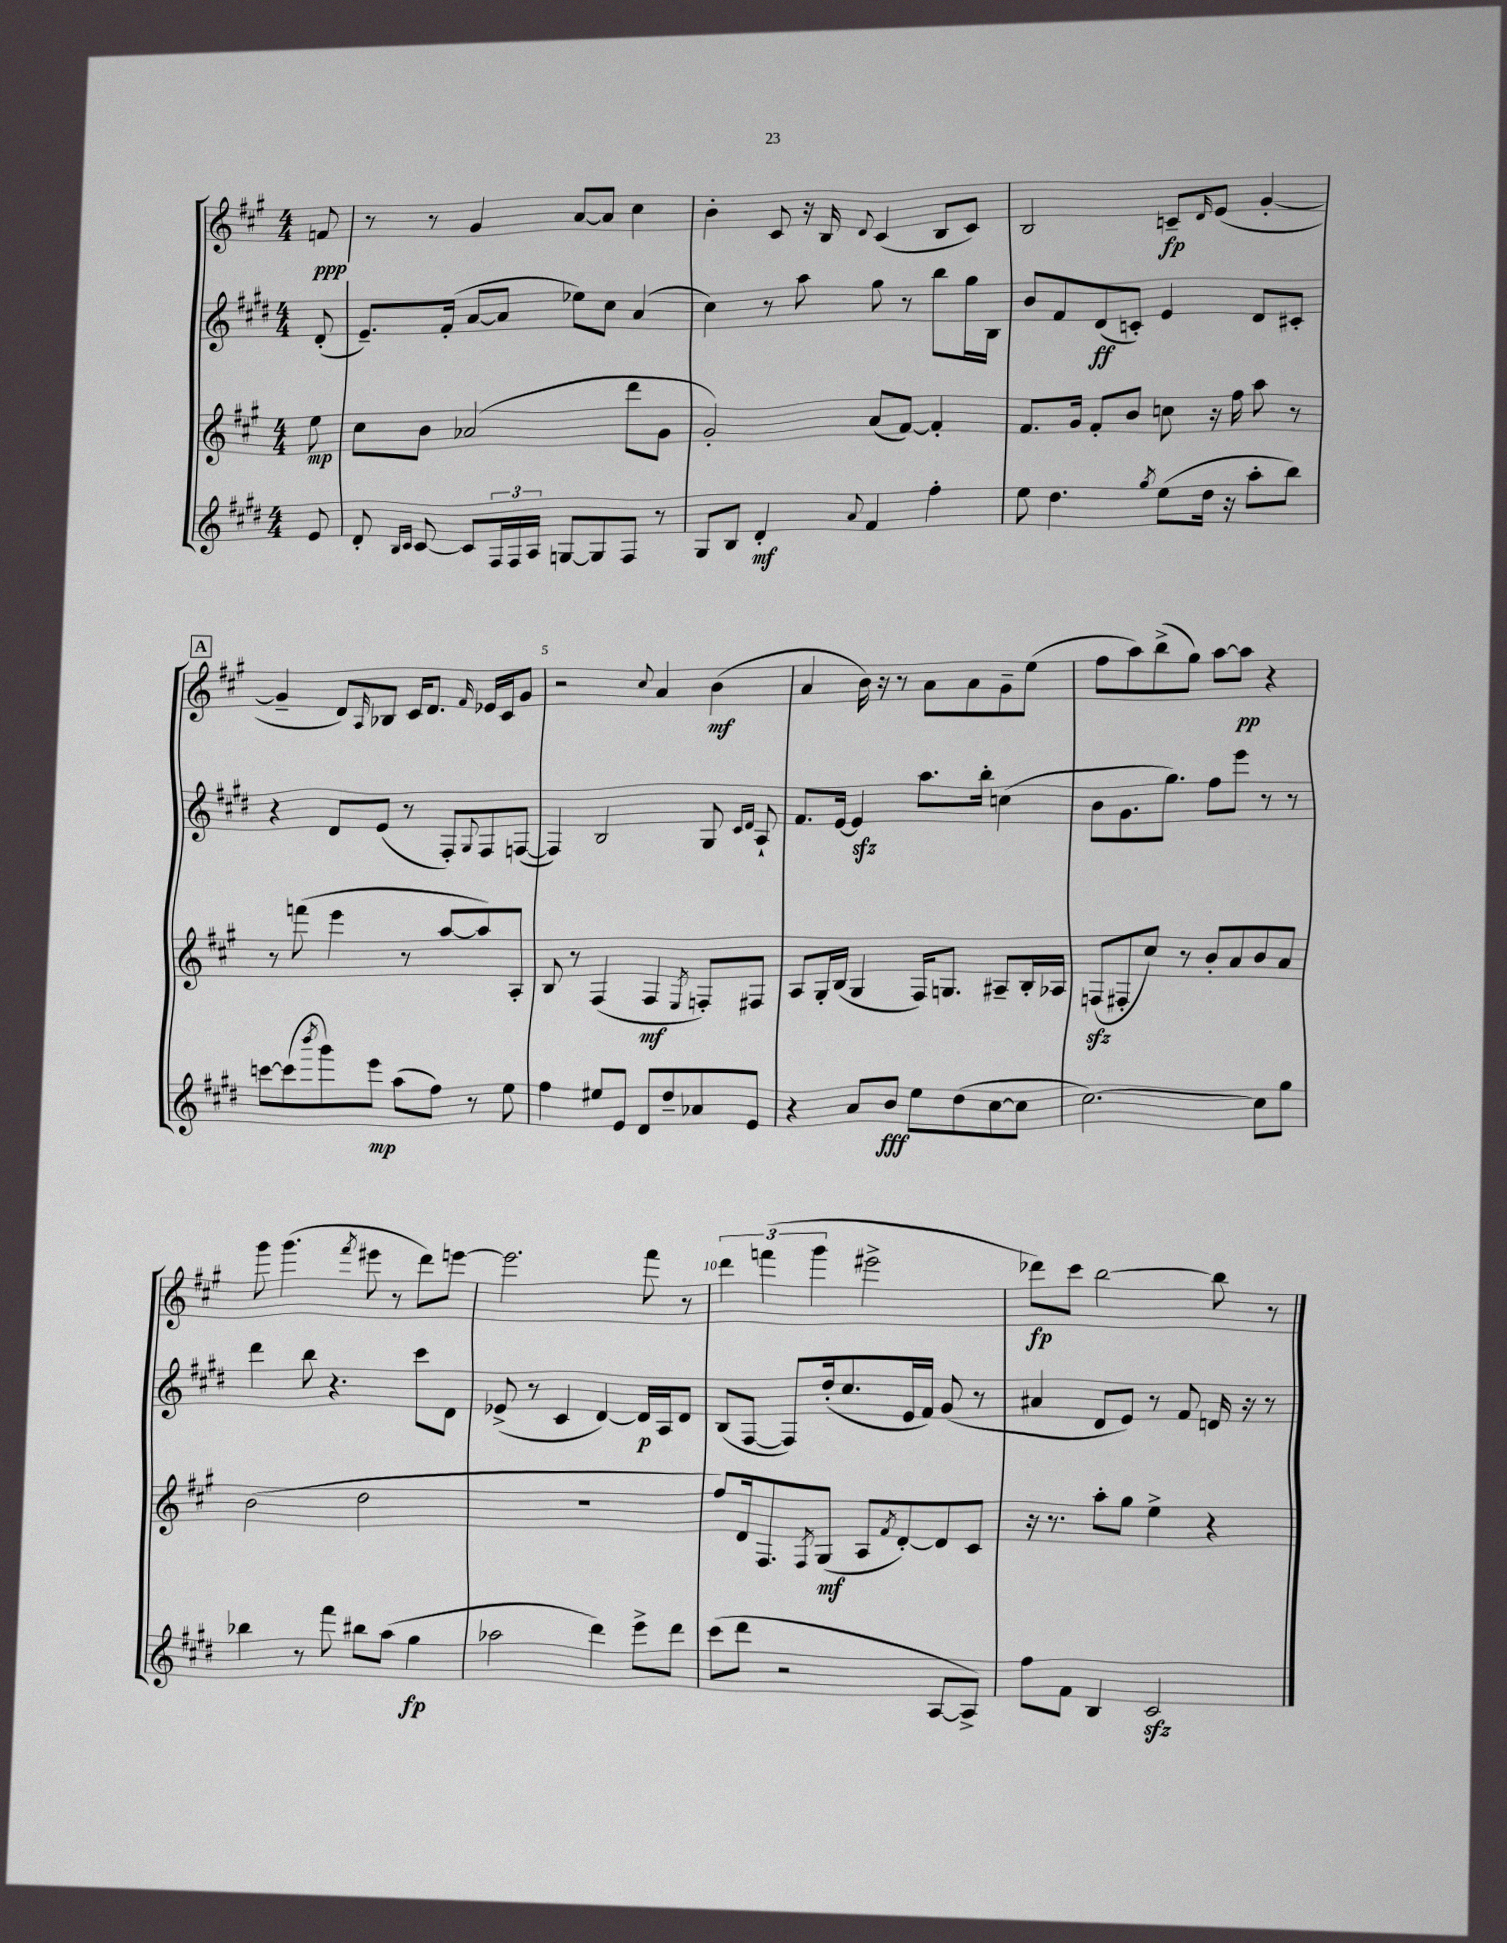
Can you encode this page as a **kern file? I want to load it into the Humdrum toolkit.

**kern	**dynam	**kern	**dynam	**kern	**dynam	**kern	**dynam
*part4	*part4	*part3	*part3	*part2	*part2	*part1	*part1
*staff4	*staff4	*staff3	*staff3	*staff2	*staff2	*staff1	*staff1
*clefG2	*	*clefG2	*	*clefG2	*	*clefG2	*
*k[f#c#g#d#]	*	*k[f#c#g#]	*	*k[f#c#g#d#]	*	*k[f#c#g#]	*
*M4/4	*	*M4/4	*	*M4/4	*	*M4/4	*
=	=	=	=	=	=	=	=
8e/	.	8ee\	mp	(8d#'/	.	8fn/	ppp
=1	=1	=1	=1	=1	=1	=1	=1
8d#'/	.	8cc#\L	.	8.e~/L)	.	8r	.
16qqB/LL	.	.	.	.	.	.	.
16qqc#/JJ	.	.	.	.	.	.	.
[8c#/	.	8b\J	.	.	.	8r	.
.	.	.	.	(16f#'/Jk	.	.	.
8c#/L]	.	(2a-X/	.	[8a/L	.	4g#/	.
24F#/L	.	.	.	8a/J]	.	.	.
24F#/	.	.	.	.	.	.	.
24A/JJ	.	.	.	.	.	.	.
[8Gn/L	.	.	.	8ee-X\L)	.	[8a/L	.
8G/]	.	.	.	8cc#\J	.	8a/J]	.
8F#/J	.	8ddd\L	.	(4a/	.	4cc#\	.
8r	.	8g#\J	.	.	.	.	.
=2	=2	=2	=2	=2	=2	=2	=2
8G#/L	.	2g#'/)	.	4cc#\)	.	4b'\	.
8B/J	.	.	.	.	.	.	.
4d#'/	mf	.	.	8r	.	8c#/	.
.	.	.	.	8aa\	.	16r	.
.	.	.	.	.	.	16B/	.
8qqa/	.	.	.	.	.	8qqd/	.
4f#/	.	(8a/L	.	8gg#\	.	(4c#/	.
.	.	[8f#/J)	.	8r	.	.	.
4ff#'\	.	4f#'/]	.	8bb\L	.	8B/L	.
.	.	.	.	16gg#\L	.	8c#/J)	.
.	.	.	.	16B\JJ	.	.	.
=3	=3	=3	=3	=3	=3	=3	=3
8ee\	.	8.f#/L	.	8b/L	.	2B/	.
4.dd#\	.	.	.	8f#/	.	.	.
.	.	16g#/Jk	.	.	.	.	.
.	.	8f#'/L	.	(8d#/	ff	.	.
.	.	8b/J	.	8cn'/J)	.	.	.
8qgg#/	.	.	.	.	.	.	.
(8ee\L	.	8ccn\	.	4e/	.	8cn~/L	fp
.	.	.	.	.	.	16qqd/	.
16dd#\Jk	.	16r	.	.	.	(8e/J	.
16r	.	16ff#\	.	.	.	.	.
8aa'\L	.	8aa\	.	8d#/L	.	[4g#'/	.
8bb\J)	.	8r	.	8c#X'/J	.	.	.
!!LO:LB:g=z
!!LO:REH:place=s1:t=A
=4	=4	=4	=4	=4	=4	=4	=4
[8cccn\L	.	8r	.	4r	.	4g#~/]	.
(8ccc\]	.	(8fffn\	.	.	.	.	.
8qbbb/	.	.	.	.	.	.	.
8ggg#\)	.	4eee\	.	8d#/L	.	8d/L)	.
.	.	.	.	.	.	16qqA/	.
8eee\J	mp	.	.	(8e/J	.	8B-X/J	.
(8aa\L	.	8r	.	8r	.	16c#/KL	.
.	.	.	.	.	.	8.d/J	.
8ff#\J)	.	[8aa/L	.	8F#'/L)	.	.	.
.	.	.	.	8qqG#/	.	16qqf#/	.
8r	.	8aa/])	.	8F#/	.	16e-X/LL	.
.	.	.	.	.	.	16c#/J	.
8ee\	.	8A'/J	.	([8Fn/J	.	8g#/J	.
=5	=5	=5	=5	=5	=5	=5	=5
4ff#\	.	8B/	.	4F/])	.	2r	.
.	.	8r	.	.	.	.	.
8ee#X/L	.	(4F#/	.	2B/	.	.	.
8e/J	.	.	.	.	.	.	.
.	.	.	.	.	.	8qqcc#/	.
8d#/L	.	4F#/	mf	.	.	4a/	.
8dd#~/	.	.	.	.	.	.	.
.	.	8qE/	.	.	.	.	.
8a-X/	.	8Fn'/L)	.	8G#/	.	(4b\	mf
.	.	.	.	16qqc#/LL	.	.	.
.	.	.	.	16qqd#/JJ	.	.	.
8e/J	.	8F#X/J	.	8A`/	.	.	.
=6	=6	=6	=6	=6	=6	=6	=6
4r	.	8A/L	.	8.f#/L	.	4a/	.
.	.	16G#'/L	.	.	.	.	.
.	.	(16B/JJ	.	[16e/Jk	.	.	.
8a/L	.	4G#/	.	4ezz/]	.	16b\)	.
.	.	.	.	.	.	16r	.
8b/J	fff	.	.	.	.	8r	.
8ee\L	.	16F#/KL)	.	8.aa\L	.	8a\L	.
.	.	8.Gn/J	.	.	.	.	.
(8dd#\	.	.	.	.	.	8a\	.
.	.	.	.	16bb'\Jk	.	.	.
[8cc#\	.	8A#X~/L	.	(4ccn\	.	8g#~\	.
8cc#\J]	.	16B'/L	.	.	.	(8ee\J	.
.	.	16A-X/JJ	.	.	.	.	.
=7	=7	=7	=7	=7	=7	=7	=7
[2.cc#\)	.	(8Fnzz/L	.	8b\L	.	8ff#\L	.
.	.	8F#X'/	.	8.g#\	.	8aa\)	.
.	.	8cc#/J)	.	.	.	(8bb^\	.
.	.	.	.	8.gg#\J)	.	.	.
.	.	8r	.	.	.	8gg#\J)	.
.	.	8b'/L	.	8ff#\L	.	[8aa\L	.
.	.	8a/	.	8eee\J	.	8aa\J]	pp
8cc#\L]	.	8b/	.	8r	.	4r	.
8gg#\J	.	8a/J	.	8r	.	.	.
!!LO:LB:g=z
=8	=8	=8	=8	=8	=8	=8	=8
4bb-X\	.	(2b\	.	4ddd#\	.	8ggg#\	.
.	.	.	.	.	.	(4.ggg#\	.
8r	.	.	.	8bb\	.	.	.
8fff#\	.	.	.	4.r	.	.	.
.	.	.	.	.	.	8qfff#/	.
8bb#X\L	.	2dd\	.	.	.	8eee#X\	.
(8aa\J	.	.	.	.	.	8r	.
4gg#\	fp	.	.	8ccc#\L	.	8ddd\L)	.
.	.	.	.	8d#\J	.	[8eeen\J	.
=9	=9	=9	=9	=9	=9	=9	=9
2aa-X\	.	1r	.	(8e-X^/	.	2.eee\]	.
.	.	.	.	8r	.	.	.
.	.	.	.	4c#/	.	.	.
4ddd#\)	.	.	.	[4d#/)	.	.	.
8eee^\L	.	.	.	16d#/LL]	p	8fff#\	.
.	.	.	.	16A/J	.	.	.
8ddd#\J	.	.	.	8d#/J	.	8r	.
=10	=10	=10	=10	=10	=10	=10	=10
(8ccc#\L	.	8ff#/L)	.	(8B/L	.	6ddd\	.
8ddd#\J	.	16d/k	.	[8F#/J	.	.	.
.	.	.	.	.	.	(6fffn\	.
.	.	8.F#/	.	.	.	.	.
2r	.	.	.	8F#/L])	.	.	.
.	.	.	.	.	.	6ggg#\	.
.	.	8qF#/	.	.	.	.	.
.	.	(8G#/J	mf	(16dd#'/k	.	.	.
.	.	.	.	8.cc#/	.	.	.
.	.	8A/L	.	.	.	2eee#X^\	.
.	.	8qf#/	.	.	.	.	.
.	.	[8d'/)	.	16e/L	.	.	.
.	.	.	.	16f#/JJ)	.	.	.
[8A/L	.	8d/]	.	(8g#/	.	.	.
8A^/J])	.	8c#/J	.	8r	.	.	.
=11	=11	=11	=11	=11	=11	=11	=11
8ff#\L	.	16r	.	4a#X/	.	8ddd-X\L)	fp
.	.	8.r	.	.	.	.	.
8f#\J	.	.	.	.	.	8ccc#\J	.
4B/	.	8aa'\L	.	8d#/L	.	[2bb\	.
.	.	8gg#\J	.	8e/J)	.	.	.
2c#zz/	.	4ee^\	.	8r	.	.	.
.	.	.	.	8f#/	.	.	.
.	.	4r	.	16dn/	.	8bb\]	.
.	.	.	.	16r	.	.	.
.	.	.	.	8r	.	8r	.
==	==	==	==	==	==	==	==
*-	*-	*-	*-	*-	*-	*-	*-
